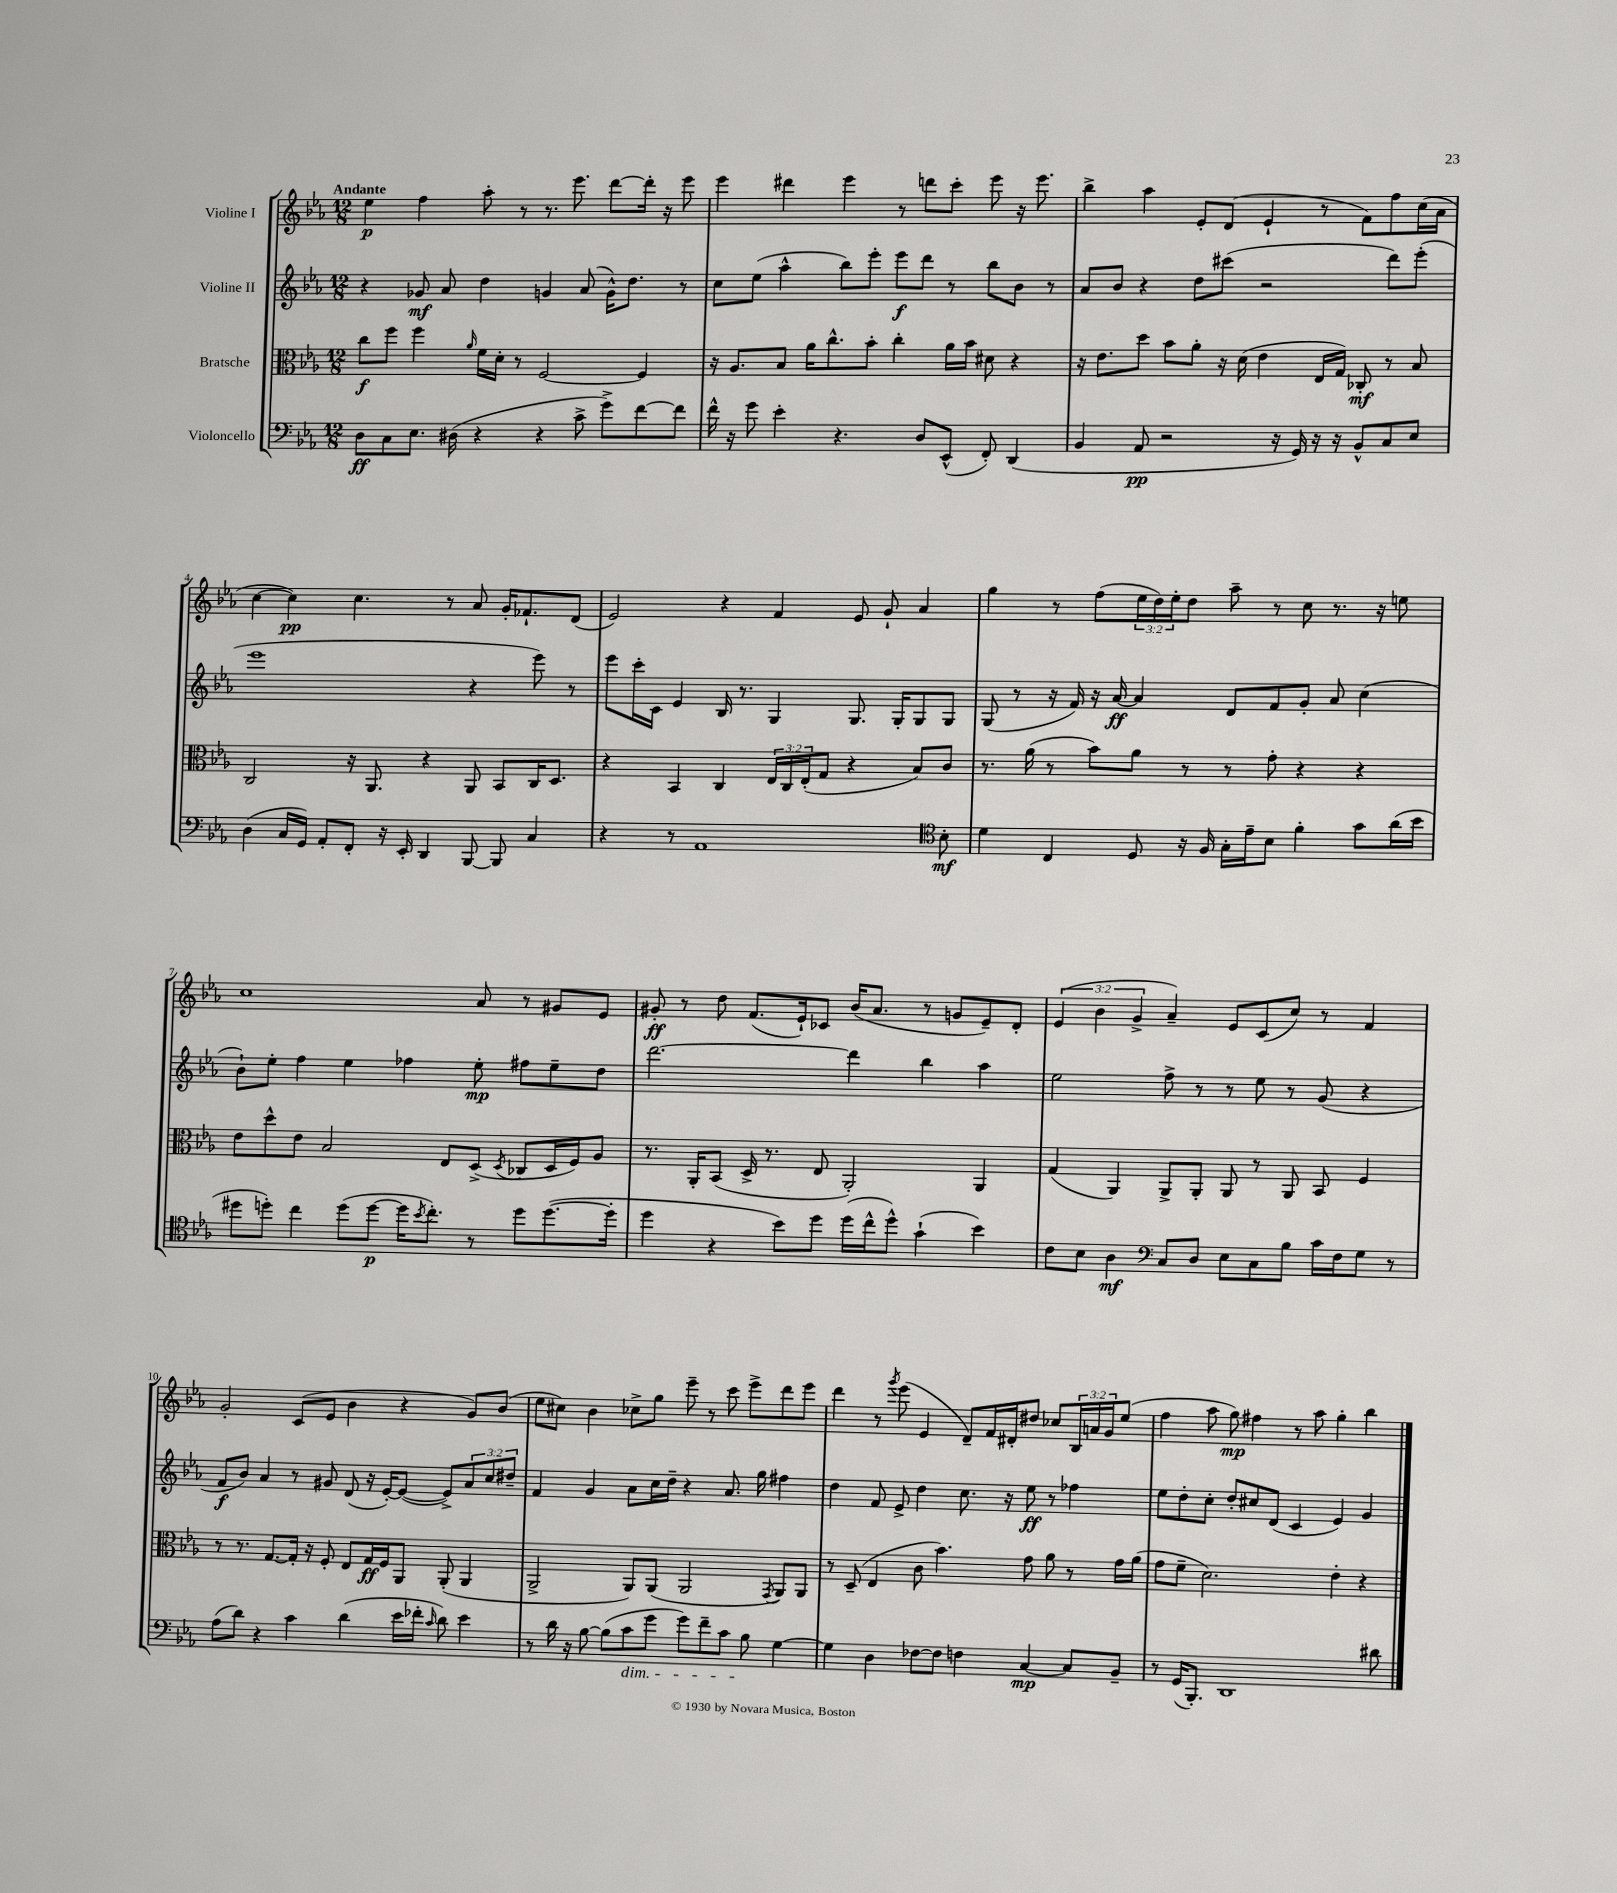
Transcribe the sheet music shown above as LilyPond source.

<<
\new StaffGroup <<
\new Staff = "s0" \with { instrumentName = "Violine I" } {
    \clef treble \key ees \major \numericTimeSignature \time 12/8 \override Staff.TupletNumber.text = #tuplet-number::calc-fraction-text \tempo "Andante"
    ees''4\p f''4 aes''8-. r8 r8. ees'''8. d'''8~ d'''16-. r16 ees'''8 |
    ees'''4 dis'''4 ees'''4 r8 d'''8 c'''8-. ees'''8 r16 ees'''8. |
    bes''4-> aes''4 ees'8-. d'8( ees'4-! r8 f'8) f''8 c''16( aes'16 |
    c''4~ c''4\pp) c''4. r8 aes'8 g'16-. fes'8.-! d'8( |
    ees'2) r4 f'4 ees'8 g'8-! aes'4 |
    g''4 r8 f''8( \tuplet 3/2 { ees''16 d''16) ees''16-. } d''8 aes''8-- r8 c''8 r8. r16 e''8 |
    c''1 aes'8 r8 gis'8 ees'8 |
    gis'8-.\ff r8 d''8 f'8.( ees'16-!) ces'8 bes'16( aes'8. r8 g'8 ees'8--) d'8-. |
    \tuplet 3/2 { ees'4( bes'4 g'4-> } aes'4--) ees'8 c'8( c''8) r8 f'4 |
    g'2-. c'8( ees'8 bes'4 r4 g'8) bes'8( |
    ees''8 cis''8) bes'4 ces''8-> g''8 ees'''8-- r8 c'''8 ees'''8-> d'''8 ees'''8 |
    d'''4 r8 \acciaccatura { g'''8 } ees'''8( ees'4 d'8--) f'16 dis'16-. dis''8 ces''8 \tuplet 3/2 { bes16 a'16 g'16 } ees''8( |
    f''4 aes''8 g''8\mp) fis''4 r8 aes''8 g''4-. bes''4 \bar "|." |
}
\new Staff = "s1" \with { instrumentName = "Violine II" } {
    \clef treble \key ees \major \numericTimeSignature \time 12/8 \override Staff.TupletNumber.text = #tuplet-number::calc-fraction-text
    r4 ges'8\mf aes'8 d''4 g'4 aes'8( g'16-^) d''8. r8 |
    c''8 ees''8( aes''4-^ bes''8) ees'''8-. ees'''8\f d'''8 r8 bes''8 bes'8 r8 |
    aes'8 bes'8 r4 d''8 cis'''8( r2 d'''8) ees'''8-.( |
    ees'''1 r4 ees'''8) r8 |
    ees'''8 c'''16-. c'16 ees'4 bes16 r8. g4 g8. g16-. g8 g8 |
    g8( r8 r16 f'16) r16 aes'16~\ff aes'4 d'8 f'8 g'8-. aes'8 c''4( |
    bes'8-!) ees''8-. f''4 ees''4 fes''4 ees''8-.\mp fis''8 ees''8-- d''8 |
    d'''2.~ d'''4 bes''4 aes''4 |
    ees''2 f''8-> r8 r8 ees''8 r8 g'8( r4 |
    f'8\f bes'8) aes'4 r8 gis'8 d'8( r16 ees'16~-.) ees'8~( ees'8->) \tuplet 3/2 { aes'8 c''8 dis''8-- } |
    f'4 g'4 aes'8 c''16 d''16-- r4 aes'8. g''16 fis''4 |
    d''4 f'8 ees'8-> d''4 c''8. r16 ees''8\ff r8 fes''4 |
    ees''8 d''8-. c''8-. d''8-. cis''8 d'8( c'4 ees'4) g'4 \bar "|." |
}
\new Staff = "s2" \with { instrumentName = "Bratsche" } {
    \clef alto \key ees \major \numericTimeSignature \time 12/8 \override Staff.TupletNumber.text = #tuplet-number::calc-fraction-text
    c''8\f f''8 f''4 \grace { aes'16 } f'16 d'16-. r8 f2~ f4 |
    r16 aes8. bes8 aes'16 c''8.-^ bes'8-. c''4-. aes'16 bes'16 dis'8 r4 |
    r16 ees'8. d''8 bes'8 aes'8-. r16 d'16( ees'4 ees16 g16) ces8-.\mf r8 bes8 |
    c2 r16 aes,8. r4 aes,8 bes,8 c16 d8. |
    r4 bes,4 c4 \tuplet 3/2 { ees16 c16 ees16-.( } g8 r4 bes8) c'8 |
    r8. aes'16( r8 bes'8) aes'8 r8 r8 g'8-. r4 r4 |
    ees'8 d''8-^ ees'8 bes2 ees8 d8->( \acciaccatura { d8 } ces8 d16 f16) aes8 |
    r8. aes,16-. bes,8( d16-> r8. ees8 aes,2-.) aes,4 |
    g4( aes,4) aes,8-> aes,8-. aes,8 r8 aes,8 bes,8 f4 |
    r8 r8. g8.~ g16-. r16 f8-. ees8 g16\ff f16 aes,8 aes,8-.( aes,4 |
    aes,2-> aes,8) aes,8( aes,2 \acciaccatura { g,8 } aes,8) aes,8 |
    r8 d8--( ees4 c'8 bes'4.) g'8 aes'8 r8 g'16 aes'16( |
    g'8 f'8-- d'2.) ees'4-. r4 \bar "|." |
}
\new Staff = "s3" \with { instrumentName = "Violoncello" } {
    \clef bass \key ees \major \numericTimeSignature \time 12/8
    d8\ff c8 ees8. dis16( r4 r4 c'8-> g'8->) f'8~ f'8 |
    f'16-^ r16 g'8 ees'4-. r4. d8 ees,8-^( f,8-.) d,4( |
    bes,4 aes,8\pp r2 r16 g,16) r16 r16 bes,8-^ c8 ees8 |
    d4( c16 g,16) aes,8-. f,8-. r16 ees,16-. d,4 bes,,8~ bes,,8 c4 |
    r4 r8 aes,1 \clef tenor bes8-.\mf |
    d'4 c4 d8 r16 f16 g16-. ees'16-- bes8 f'4-. g'8 aes'16( bes'16 |
    dis''8 d''8-.) c''4 d''8( d''8~\p d''16 \acciaccatura { bes'8 } c''8.-.) r8 d''8 d''8.~( d''16-. |
    d''4 r4 bes'8) d''8 d''16( c''16-^ d''8-^) g'4-!( bes'4) |
    c'8 bes8 aes4\mf \clef bass c8 d8 ees8 c8 bes8 c'16 f16 g8 r8 |
    aes8( d'8) r4 c'4 d'4( ees'16 fes'16-. \grace { c'16 } d'8) ees'4 |
    r8 d'16 r16 bes8~ bes8( c'8\dim g'8 g'8) f'8-- c'8 bes8\! g4~ |
    g4 d4 fes8~ fes8 f4 c4~\mp c8 bes,8-- |
    r8 g,16( bes,,8.-.) d,1 dis'8 \bar "|." |
}
>>
>>
